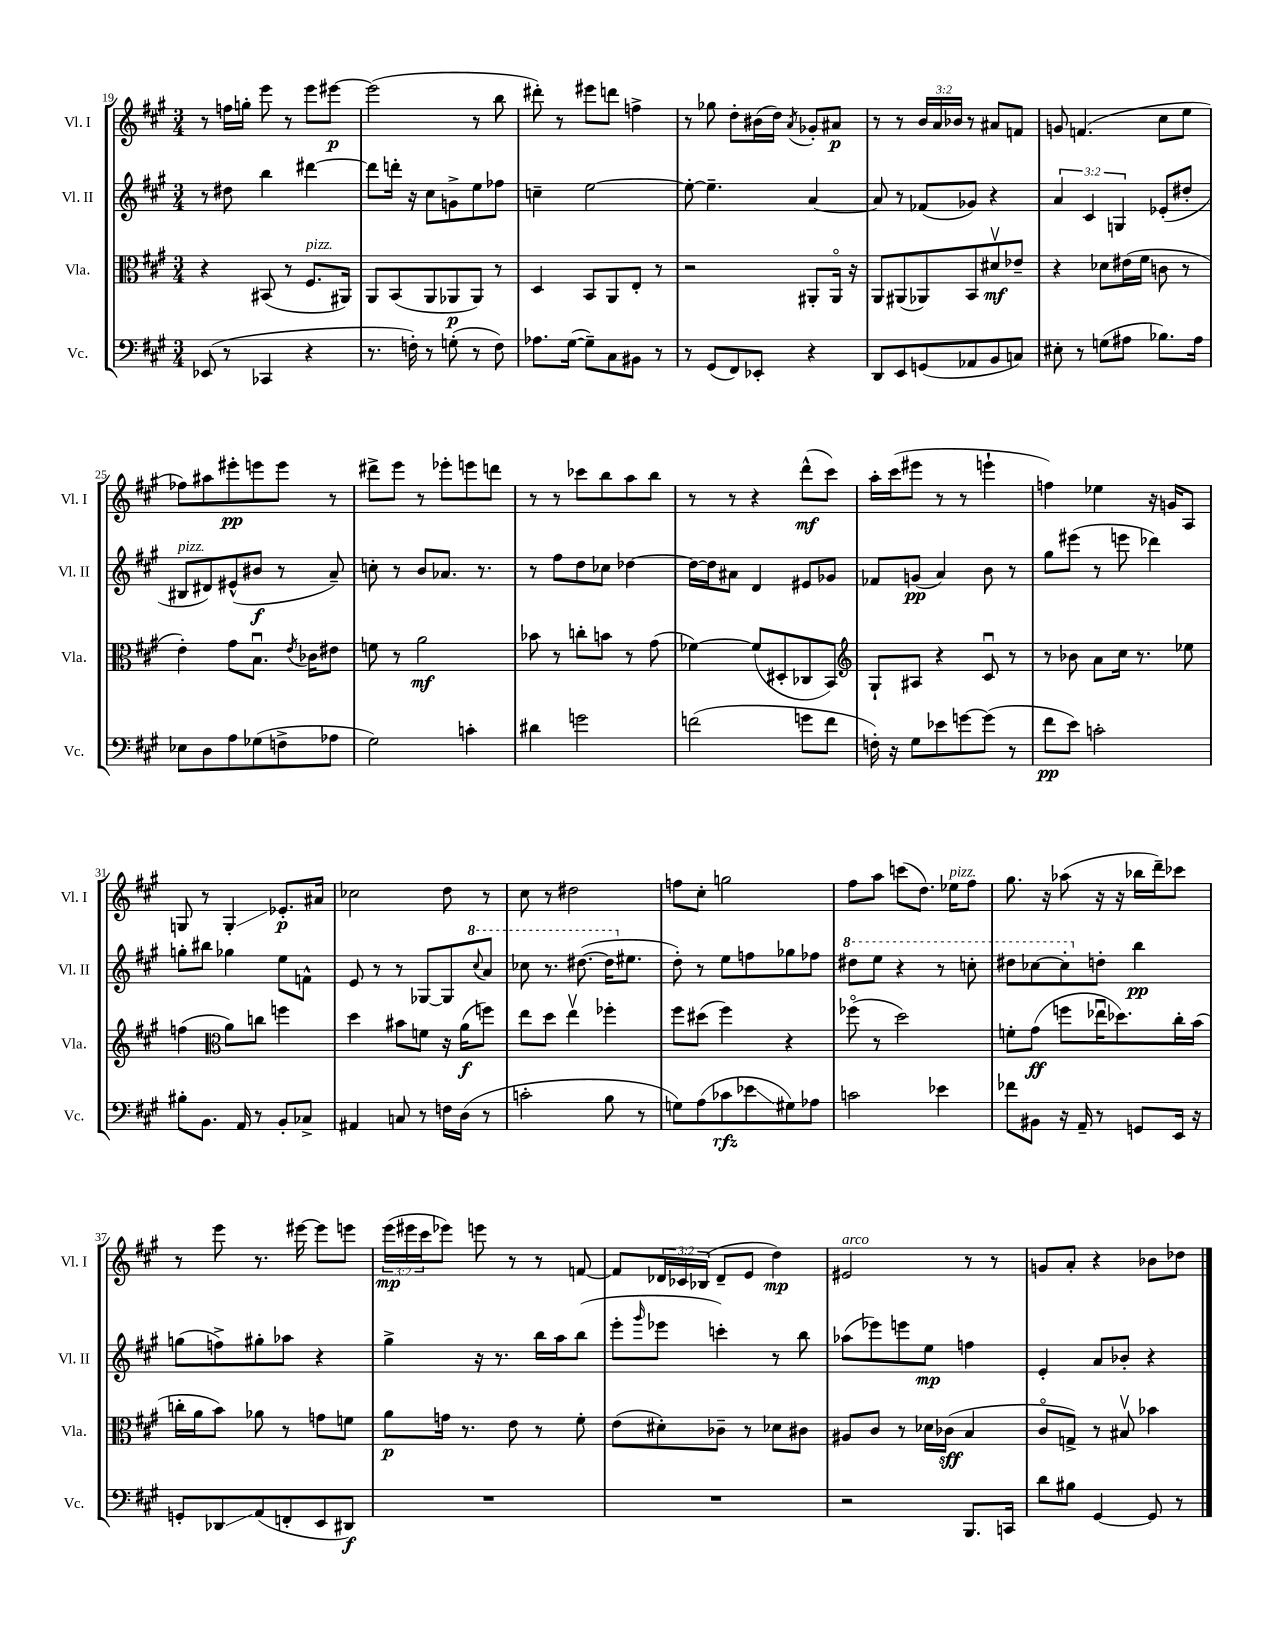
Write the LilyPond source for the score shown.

<<
\new StaffGroup <<
\new Staff = "s0" \with { instrumentName = "Vl. I" shortInstrumentName = "Vl. I" } {
    \clef treble \key a \major \numericTimeSignature \time 3/4 \override Staff.TupletNumber.text = #tuplet-number::calc-fraction-text
    r8 f''16 g''16-. e'''8 r8 e'''8 eis'''8~\p |
    eis'''2( r8 b''8 |
    dis'''8-.) r8 eis'''8 d'''8 f''4-> |
    r8 ges''8 d''8-. bis'16( d''16) \acciaccatura { a'8 } ges'8-. ais'8\p |
    r8 r8 \tuplet 3/2 { b'16 a'16 bes'16 } r8 ais'8 f'8 |
    g'8 f'4.( cis''8 e''8 |
    fes''8) ais''8 eis'''8-.\pp e'''8 e'''8 r8 |
    dis'''8-> e'''8 r8 ees'''8-. e'''8 d'''8 |
    r8 r8 ces'''8 b''8 a''8 b''8 |
    r8 r8 r4 d'''8-^\mf( cis'''8) |
    a''16-. cis'''16( eis'''8 r8 r8 e'''4-! |
    f''4) ees''4 r16 g'16 a8 |
    g8 r8 g4-.\glissando ees'8.-.\p ais'16 |
    ces''2 d''8 r8 |
    cis''8 r8 dis''2 |
    f''8 cis''8-. g''2 |
    fis''8 a''8 c'''8( d''8.) ees''16^\markup { \italic "pizz." } fis''8 |
    gis''8. r16 aes''8( r16 r16 bes''16 d'''16--) ces'''8 |
    r8 e'''8 r8. eis'''16~ eis'''8 e'''8 |
    \tuplet 3/2 { e'''16\mp( eis'''16 cis'''16 } ees'''8) e'''8 r8 r8 f'8~ |
    f'8 \tuplet 3/2 { des'16 ces'16 bes16( } des'8-- e'8 d''4\mp) |
    eis'2^\markup { \italic "arco" } r8 r8 |
    g'8 a'8-. r4 bes'8 des''8 \bar "|." |
}
\new Staff = "s1" \with { instrumentName = "Vl. II" shortInstrumentName = "Vl. II" } {
    \clef treble \key a \major \numericTimeSignature \time 3/4 \override Staff.TupletNumber.text = #tuplet-number::calc-fraction-text
    r8 dis''8 b''4 dis'''4~ |
    dis'''8 d'''16-. r16 cis''8 g'8-> e''8 fes''8 |
    c''4-- e''2~ |
    e''8~-. e''4.-- a'4~ |
    a'8 r8 fes'8( ges'8) r4 |
    \tuplet 3/2 { a'4 cis'4 g4 } ees'8-.( dis''8-. |
    bis8^\markup { \italic "pizz." } dis'8) eis'8-^( bis'8\f r8 a'8--) |
    c''8-. r8 b'8 aes'8. r8. |
    r8 fis''8 d''8 ces''8 des''4~ |
    des''16~ des''16 ais'8 d'4 eis'8 ges'8 |
    fes'8 g'8\pp( a'4) b'8 r8 |
    gis''8 eis'''8( r8 e'''8 des'''4) |
    g''8-. bis''8 ges''4 e''8 f'8-^ |
    e'8 r8 r8 ges8~ ges8 \ottava #1 \appoggiatura { cis'''8 } a''8 |
    ces'''8 r8. dis'''8.~( dis'''16 \ottava #0 eis''8. |
    d''8-.) r8 e''8 f''8 ges''8 fes''8 |
    \ottava #1 dis'''8 e'''8 r4 r8 c'''8-. |
    dis'''8 ces'''8~ ces'''8-. \ottava #0 d''!8-. b''4\pp |
    g''8( f''8->) gis''8-. aes''8 r4 |
    gis''4-> r16 r8. b''16 a''16 b''8( |
    e'''8-. \grace { gis'''16 } ees'''8 c'''4-.) r8 b''8 |
    aes''8( ees'''8) e'''8 e''8\mp f''4 |
    e'4-. a'8 bes'8-. r4 \bar "|." |
}
\new Staff = "s2" \with { instrumentName = "Vla." shortInstrumentName = "Vla." } {
    \clef alto \key a \major \numericTimeSignature \time 3/4
    r4 bis,8( r8 fis8.^\markup { \italic "pizz." } ais,16) |
    a,8 b,8( a,8 aes,8\p aes,8) r8 |
    d4 b,8 a,8 e8-. r8 |
    r2 ais,8-. ais,16\flageolet r16 |
    a,8 ais,8( aes,8) b,8 dis'8\upbow\mf ees'8-- |
    r4 des'8 eis'16( fis'16 c'8 r8 |
    e'4-.) gis'8 b8.\downbow \acciaccatura { e'8 } ces'16 eis'8 |
    f'8 r8 a'2\mf |
    bes'8 r8 c''8-. b'8 r8 gis'8( |
    fes'4~) fes'8( dis8-. ces8 b,8) |
    \clef treble gis8-! ais8 r4 cis'8\downbow r8 |
    r8 bes'8 a'8 cis''16 r8. ees''8 |
    f''4( \clef alto a'8) c''8 f''4 |
    d''4 bis'8 f'8 r16 a'16\f( f''8) |
    e''8 d''8 e''4\upbow fes''4-. |
    fis''8 dis''8( fis''4) r4 |
    fes''8\flageolet( r8 d''2) |
    f'8-. gis'8\ff( f''8 ees''16\downbow des''8.) cis''16-. b'16( |
    c''16-. a'16 b'8) aes'8 r8 g'8 f'8 |
    a'8\p g'16 r8. e'8 r8 fis'8-. |
    e'8( dis'8-.) ces'8-- r8 des'8 cis'8 |
    ais8 cis'8 r8 des'16 ces'16\sff( b4 |
    cis'8\flageolet g8->) r8 bis8\upbow bes'4 \bar "|." |
}
\new Staff = "s3" \with { instrumentName = "Vc." shortInstrumentName = "Vc." } {
    \clef bass \key a \major \numericTimeSignature \time 3/4
    ees,8( r8 ces,4 r4 |
    r8. f16-.) r8 g8-.( r8 f8) |
    aes8. gis16~( gis8--) cis8 bis,8 r8 |
    r8 gis,8( fis,8) ees,8-. r4 |
    d,8 e,8 g,8( aes,8 b,8 c8) |
    eis8-. r8 g8( ais8 bes8.) ais16 |
    ees8 d8 a8 ges8( f8-> aes8 |
    gis2) c'4-. |
    dis'4 g'2 |
    f'2( g'8 f'8 |
    f16-.) r16 gis8 ees'8 g'8~ g'8( r8 |
    fis'8\pp e'8) c'2-. |
    bis8-. b,8. a,16 r8 b,8-. ces8-> |
    ais,4 c8 r8 f16 d16( r8 |
    c'2-. b8 r8 |
    g8) a8( ces'8\rfz ees'8\glissando gis8) aes8 |
    c'2 ees'4 |
    fes'8 bis,8 r16 a,16-- r8 g,8 e,16 r16 |
    g,8-. des,8\glissando a,8( f,8-. e,8 dis,8\f) |
    R2. |
    R2. |
    r2 b,,8. c,16 |
    d'8 bis8 gis,4~ gis,8 r8 \bar "|." |
}
>>
>>
\layout { \context { \Score currentBarNumber = #19 } }
